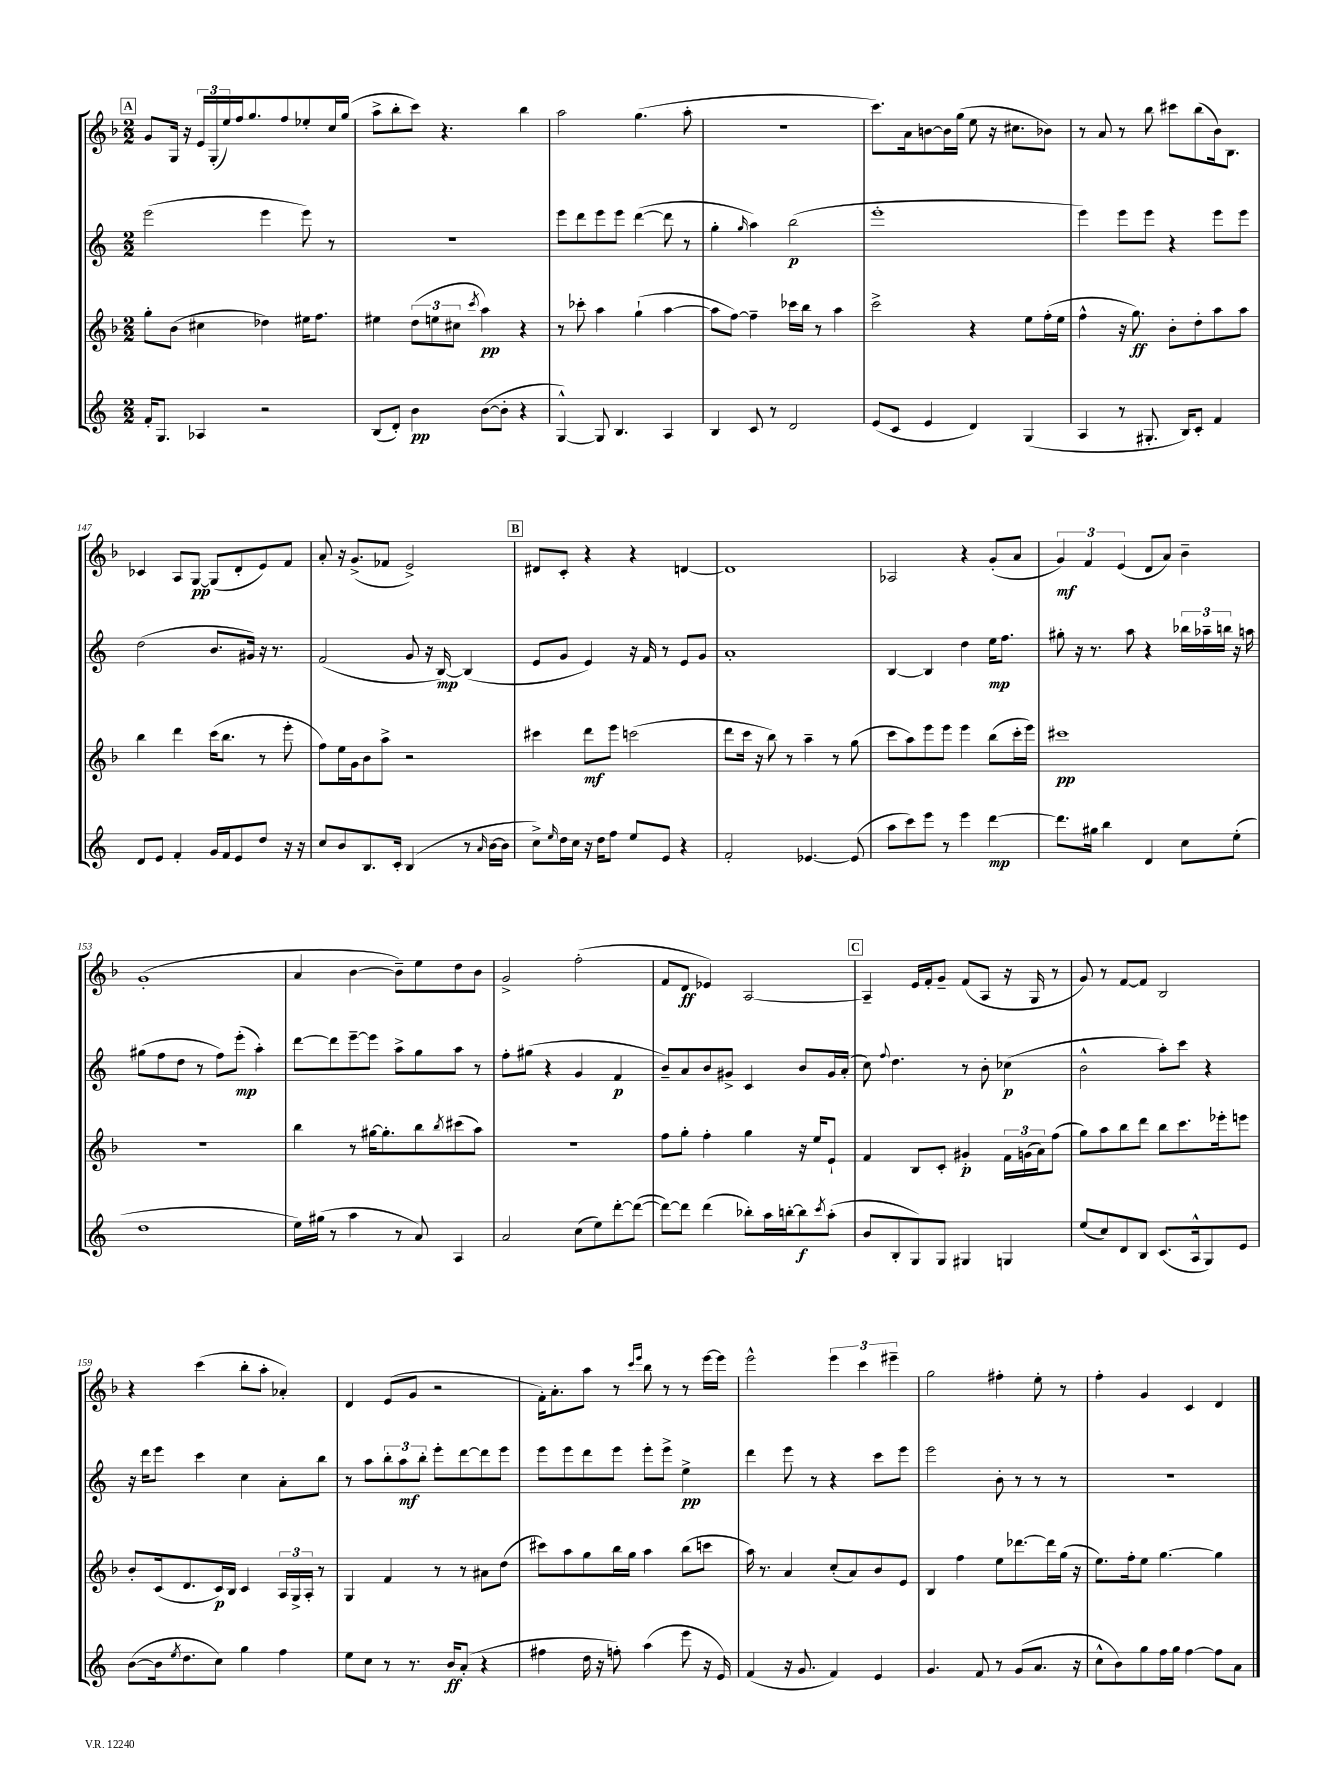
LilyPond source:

<<
\new StaffGroup <<
\new Staff = "s0" {
    \clef treble \key f \major \numericTimeSignature \time 2/2
    \mark \markup { \box "A" } g'8 g16 r16 \tuplet 3/2 { e'16 g16-.( e''16) } f''16 g''8. f''8 ees''8-. c''16 g''16( |
    a''8-> bes''8-. c'''8) r4. bes''4 |
    a''2 g''4.( a''8-. |
    R1 |
    c'''8.) a'16 b'8~ b'16 g''16( e''8 r16 cis''8. bes'8) |
    r8 a'8 r8 bes''8 cis'''8 bes''8( bes'16) bes8. |
    ces'4 a8 g8~\pp g8( d'8-. e'8) f'8 |
    a'8-. r16 g'8.->( fes'8 e'2->) |
    \mark \markup { \box "B" } dis'8 c'8-. r4 r4 d'4~ |
    d'1 |
    aes2 r4 g'8-.( a'8 |
    \tuplet 3/2 { g'4\mf) f'4 e'4( } d'8 a'8) bes'4-- |
    g'1-.( |
    a'4 bes'4~ bes'8--) e''8 d''8 bes'8 |
    g'2-> f''2-.( |
    f'8 d'8\ff ees'4) a2~ |
    \mark \markup { \box "C" } a4-- e'16 f'16-. g'8-- f'8( a8 r16 g16 r8 |
    g'8) r8 f'8~ f'8 bes2 |
    r4 c'''4( bes''8-. a''8-. aes'4-.) |
    d'4 e'8( g'8 r2 |
    f'16-.) a'8.-. a''8 r8 \grace { c'''16 e'''16 } bes''8 r8 r8 e'''16~ e'''16 |
    e'''2-^ \tuplet 3/2 { e'''4 c'''4 eis'''4-- } |
    g''2 fis''4-. e''8-. r8 |
    f''4-. g'4 c'4 d'4 \bar "|." |
}
\new Staff = "s1" {
    \clef treble \key c \major \numericTimeSignature \time 2/2
    \mark \markup { \box "A" } e'''2( e'''4 e'''8) r8 |
    R1 |
    e'''8 d'''8 e'''8 e'''8 d'''4~( d'''8 r8 |
    g''4-. \grace { g''16 } a''4) b''2\p( |
    e'''1-. |
    e'''4) e'''8 e'''8 r4 e'''8 e'''8 |
    d''2( b'8. gis'16) r16 r8. |
    f'2( g'8 r16 b16~\mp) b4( |
    \mark \markup { \box "B" } e'8 g'8 e'4) r16 f'16 r8 e'8 g'8 |
    a'1-. |
    b4~ b4 d''4 e''16\mp f''8. |
    gis''8-. r16 r8. a''8 r4 \tuplet 3/2 { bes''16 aes''16-- b''16 } r16 a''16 |
    gis''8( f''8 d''8 r8 f''8) e'''8-.\mp( a''4-.) |
    d'''8~ d'''8 e'''8~-- e'''8 a''8-> g''8 a''8 r8 |
    f''8-. gis''8( r4 g'4 f'4\p |
    b'8--) a'8 b'8 gis'8-> c'4 b'8 gis'16 a'16-.( |
    \mark \markup { \box "C" } c''8) \appoggiatura { f''8 } d''4. r8 b'8-. ces''4\p( |
    b'2-^ a''8-.) c'''8 r4 |
    r16 d'''16 e'''8 c'''4 c''4 a'8-. b''8 |
    r8 a''8 \tuplet 3/2 { b''8-. a''8\mf b''8-. } e'''8-. d'''8~ d'''8 e'''8 |
    e'''8 e'''8 d'''8 e'''8 e'''8-. e'''8-> e''4->\pp |
    d'''4 e'''8 r8 r4 c'''8 e'''8 |
    e'''2 b'8-. r8 r8 r8 |
    r1 \bar "|." |
}
\new Staff = "s2" {
    \clef treble \key f \major \numericTimeSignature \time 2/2
    \mark \markup { \box "A" } g''8-. bes'8( cis''4 des''4) eis''16 f''8. |
    eis''4 \tuplet 3/2 { d''8( e''8 cis''8 } \acciaccatura { c'''8 } a''4\pp) r4 |
    r8 ces'''8-. a''4 g''4-!( a''4~ |
    a''8 f''8~) f''4-- ces'''16 bes''16 r8 a''4 |
    c'''2-> r4 e''8 f''16-.( e''16 |
    f''4-^ r16 g''8.\ff) bes'8-. d''8-. a''8 a''8 |
    bes''4 d'''4 c'''16( bes''8. r8 e'''8-. |
    f''8) e''16 g'16 bes'8 a''8-> r2 |
    \mark \markup { \box "B" } cis'''4 d'''8\mf e'''8 c'''2( |
    d'''8 c'''16 r16 bes''8) r8 a''4-- r8 g''8( |
    c'''8 a''8) e'''8 e'''8 e'''4 bes''8( c'''16-. e'''16) |
    cis'''1\pp |
    R1 |
    bes''4 r8 gis''16~ gis''8.-. bes''8 \acciaccatura { bes''8 } cis'''8( a''8) |
    R1 |
    f''8 g''8-. f''4-. g''4 r16 e''16 e'8-! |
    \mark \markup { \box "C" } f'4 bes8 c'8-. gis'4-.\p \tuplet 3/2 { f'16 g'16( a'16) } f''8( |
    g''8) a''8 bes''8 d'''8 bes''8 c'''8. ees'''16-. e'''8 |
    bes'8-. c'16( d'8. c'16\p) bes16 c'4 \tuplet 3/2 { a16 g16-> a16-. } r8 |
    g4 f'4 r8 r8 ais'8 d''8( |
    cis'''8) a''8 g''8 bes''16 g''16 a''4 bes''8( c'''8 |
    a''16) r8. a'4 c''8-.( a'8) bes'8 e'8 |
    bes4 f''4 e''8 des'''8.~ des'''16 g''16( r16 |
    e''8.) f''16-. e''8 g''4.~ g''4 \bar "|." |
}
\new Staff = "s3" {
    \clef treble \key c \major \numericTimeSignature \time 2/2
    \mark \markup { \box "A" } f'16-. g8. aes4 r2 |
    b8( d'8-.) b'4\pp b'8~( b'8-. r4 |
    g4~-^) g8 b4. a4 |
    b4 c'8 r8 d'2 |
    e'8( c'8 e'4 d'4) g4( |
    a4 r8 gis8.-. b16) c'8-. f'4 |
    d'8 e'8 f'4-. g'16 f'16 e'8 d''8 r16 r16 |
    c''8 b'8 b8. c'16-. b4( r8 \grace { a'16 } b'16~ b'16 |
    \mark \markup { \box "B" } c''8->) \grace { e''16 } d''16 c''16 r16 d''16 f''8 e''8 e'8 r4 |
    f'2-. ees'4.~ ees'8( |
    a''8 c'''8) e'''8 r8 e'''4 d'''4~\mp |
    d'''8. gis''16 b''4 d'4 c''8 e''8-.( |
    d''1 |
    e''16) gis''16( r8 a''4 r8 a'8) a4 |
    a'2 c''8( e''8) d'''8~-. d'''8~( |
    d'''8~) d'''8 d'''4( bes''8-.) a''16 b''16~-. b''8\f \acciaccatura { c'''8 } a''8-.( |
    \mark \markup { \box "C" } b'8 b8-. g8) g8 gis4 g4 |
    e''8( c''8) d'8 b8 c'8.( a16-^ g8) e'8 |
    b'8~( b'16 \acciaccatura { e''8 } d''8. c''8) g''4 f''4 |
    e''8 c''8 r8 r8. b'16\ff a'8-.( r4 |
    fis''4 d''16 r16 f''8-.) a''4( e'''8 r16 e'16) |
    f'4( r16 g'8. f'4) e'4 |
    g'4. f'8 r8 g'8( a'8. r16 |
    c''8-^ b'8) g''8 f''16 g''16 f''4~ f''8 a'8 \bar "|." |
}
>>
>>
\layout { \context { \Score currentBarNumber = #141 } }
